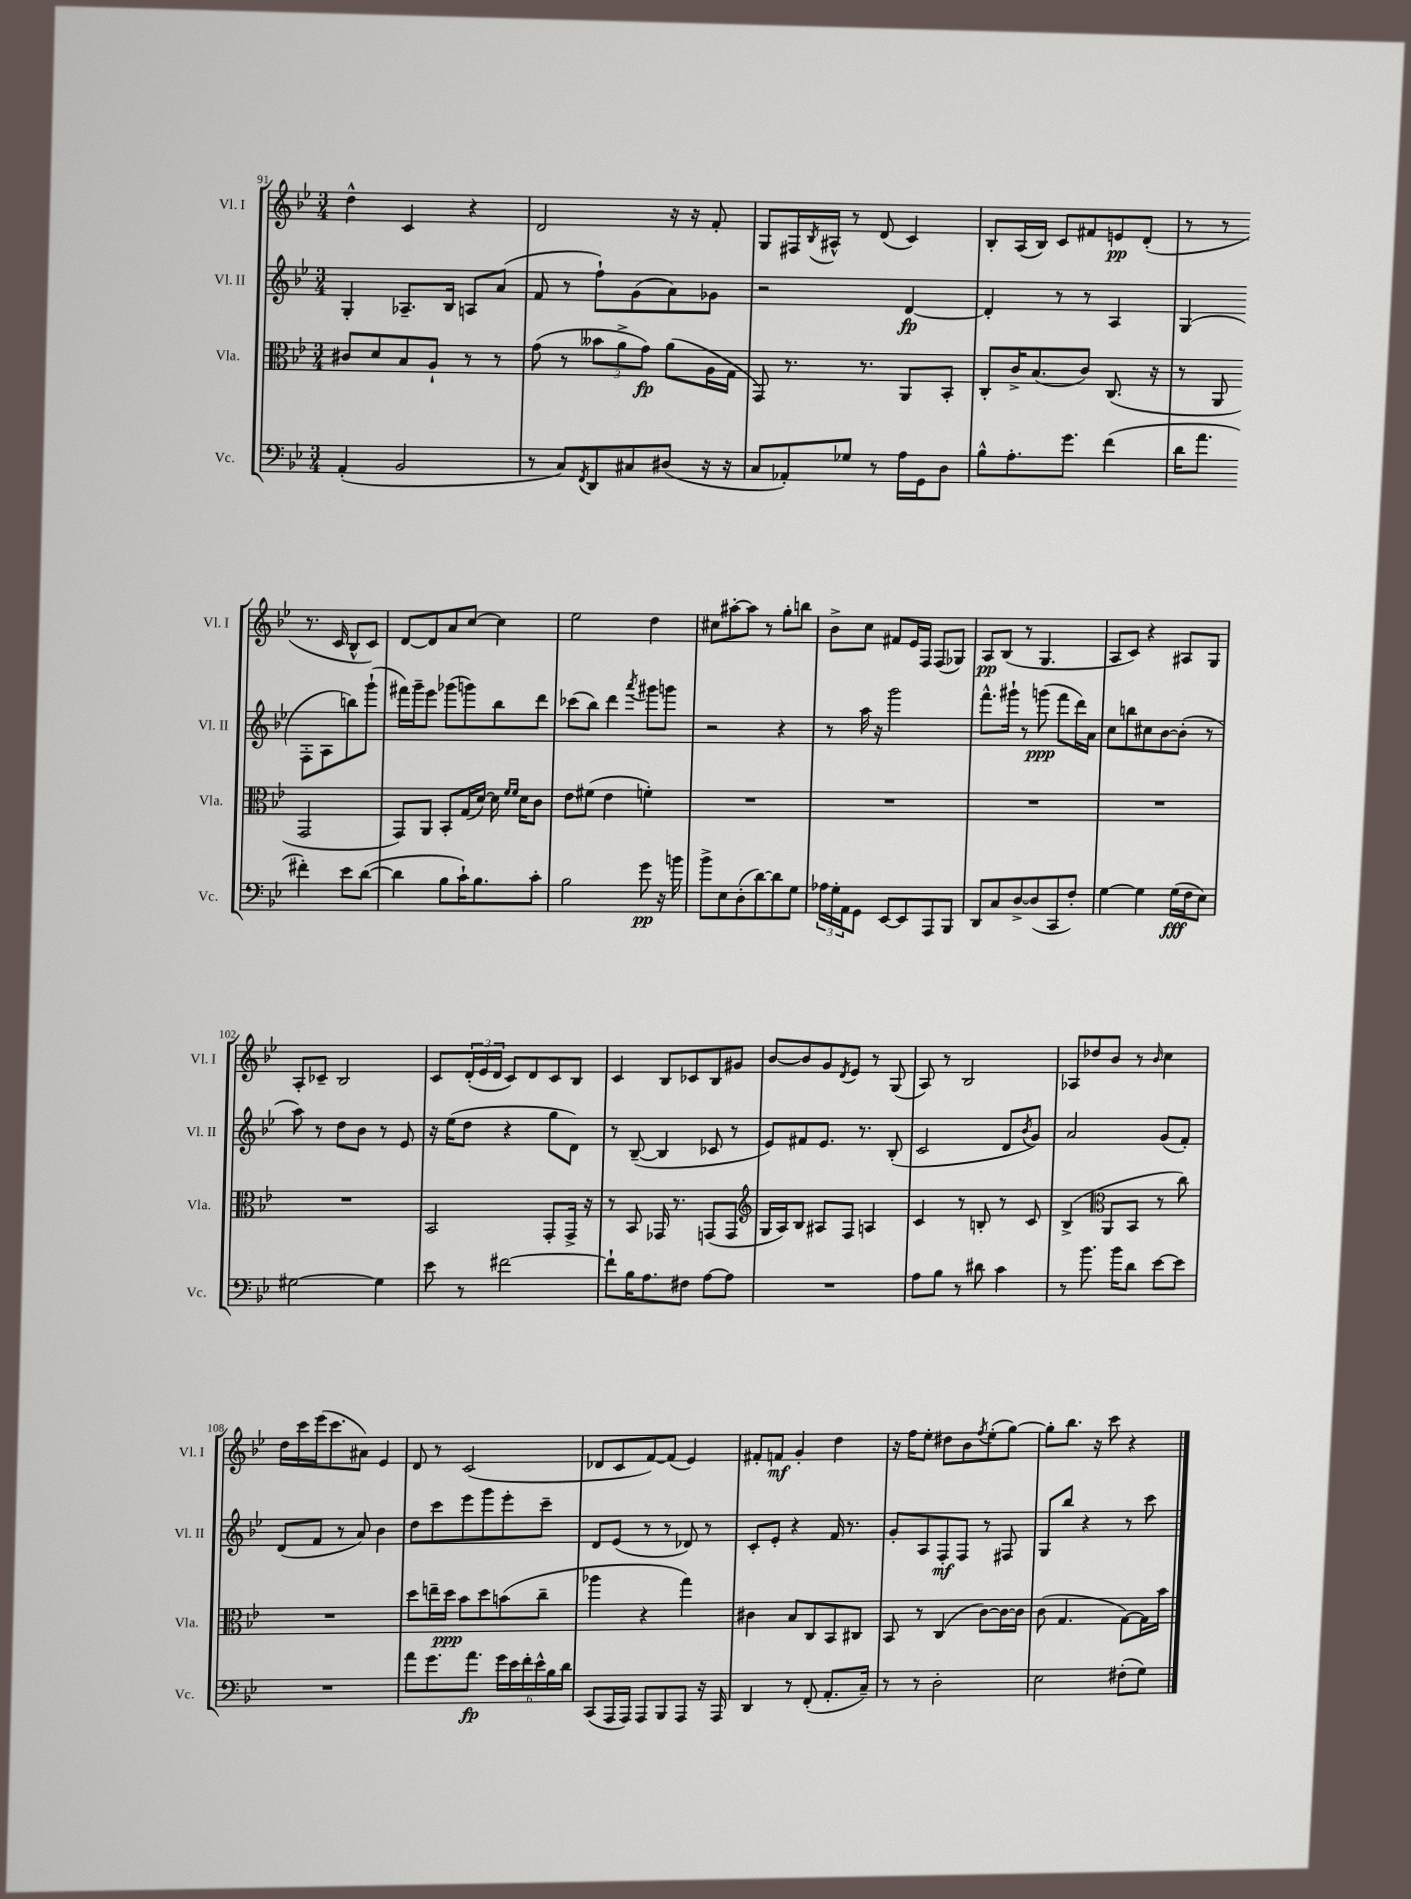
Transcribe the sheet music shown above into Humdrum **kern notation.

**kern	**kern	**kern	**kern
*staff4	*staff3	*staff2	*staff1
*clefF4	*clefC3	*clefG2	*clefG2
*k[b-e-]	*k[b-e-]	*k[b-e-]	*k[b-e-]
*M3/4	*M3/4	*M3/4	*M3/4
(4AA'	8c#	4G'	4dd^^
.	8d	.	.
2BB-	8B-	8.A-~	4c
.	8A`	.	.
.	.	16B-	.
.	8r	8A	4r
.	8r	(8a	.
=	=	=	=
8r	(8g	8f	2d
8C)	8r	8r	.
8qFF	.	.	.
8DD	12b--	8ff`)	.
.	12a^	.	.
8C#	.	(8g	.
.	12g)	.	.
(8D#	(8a	8a)	16r
.	.	.	16r
16r	16A	8g-	8f'
16r	16G	.	.
=	=	=	=
8C	8GG)	2r	8G
8AA-')	8.r	.	16F#
.	.	.	8qB-
.	.	.	16A#^^
8G-	.	.	8r
.	8.r	.	.
8r	.	.	(8d
16A	8AA	[4d	4c)
16GG	.	.	.
8D	8BB-'	.	.
=	=	=	=
8B-^^	8C'	4d']	8B-'
8.A'	16c^	.	(16A
.	(8.B-	.	16B-)
.	.	8r	8c
8.g	.	.	.
.	8c)	8r	8f#
(4f	(8.C	4A	8e
.	.	.	(8d'
.	16r	.	.
=	=	=	=
16d	8r	(4G	8r
8.a	.	.	.
.	8AA	.	8r
4f#')	2GG	8F'	8.r
.	.	8A	.
.	.	.	16c
8e-	.	8bb)	8B-^^
([8d	.	(8ggg`	8c)
=	=	=	=
4d]	8GG)	16fff#)	[8d
.	.	16ggg~	.
.	8AA	8eee-	8d]
8B-	8BB-'	(8ggg-	8a
16c`)	(16G	8ggg)	[8cc
8.B-	[16d)	.	.
.	16d]	8bb-	4cc]
.	16qqf	.	.
.	16qqf	.	.
.	16d	.	.
8c'	8c	8ddd	.
=	=	=	=
2B-	8e-	(8ccc-	2ee-
.	(8f#	8bb-)	.
.	4e-	4ddd	.
.	.	8qaaa	.
8g	4f')	8ggg#	4dd
16r	.	8ggg	.
16b	.	.	.
=	=	=	=
8b-^	2.r	2r	8cc#
8E-	.	.	[8aa#'
(8D'	.	.	8aa#]
[8d)	.	.	8r
8d]	.	4r	8gg'
8G	.	.	8bb
=	=	=	=
24A-	2.r	8r	8b-^
24G'	.	.	.
24AA	.	.	.
8GG	.	16aa	8cc
.	.	16r	.
[8EE-	.	2ggg	8f#
8EE-]	.	.	16e-
.	.	.	16F
8AAA	.	.	(8F
8BBB-	.	.	8G-)
=	=	=	=
8DD	2.r	8.fff^^	8A
8C	.	.	(8B-
.	.	16ggg#`	.
[8D^	.	8r	8r
(8D]	.	(8ggg	4.G
8CC	.	8fff	.
8F')	.	16ddd)	.
.	.	16a	.
=	=	=	=
[4G	2.r	8cc	8A
.	.	8bb	8c)
4G]	.	8cc#	4r
.	.	[8b-	.
(16G	.	(8b-']	8A#
16F	.	.	.
8E-)	.	8r	8G
=	=	=	=
[2G#	2.r	8aa)	8A'
.	.	8r	8c-~
.	.	8dd	2B-
.	.	8b-	.
4G#]	.	8r	.
.	.	8e-	.
=	=	=	=
8e-	2BB-	16r	8c
.	.	(16ee-	.
8r	.	8dd	(24d'
.	.	.	24e-
.	.	.	24d
[2f#	.	4r	8c)
.	.	.	8d
.	8GG'	8gg	8c
.	16GG^	8d)	8B-
.	16r	.	.
=	=	=	=
8f#`]	8r	8r	4c
16B-	8BB-	([8B-~	.
8.A	.	.	.
.	16GG-	4B-]	8B-
.	8.r	.	.
8F#	.	.	8c-
[8A	(8GG	8c-	8B-
8A]	8GG	8r	8g#
=	=	=	=
*	*clefG2	*	*
2.r	16G	8e-)	[8b-
.	16A)	.	.
.	8B-	8f#	8b-]
.	8A#	8.e-	8g
.	.	.	8qd
.	8F	.	8e-
.	.	8.r	.
.	4A	.	8r
.	.	(8B-'	(8G
=	=	=	=
8A	4c	2c	8A)
8B-	.	.	8r
8r	8r	.	2B-
8d#	8B'	.	.
4c	8r	8d	.
.	.	8qb-	.
.	8c	8g)	.
=	=	=	=
8r	(4B-^	2a	8A-
8.b-	.	.	8dd-
*	*clefC3	*	*
.	8AA	.	8b-
16b-	.	.	.
8d	8BB-	.	8r
.	.	.	16qqb-
[8e-	8r	(8g	4cc
8e-]	8cc)	8f')	.
=	=	=	=
2.r	2.r	(8d	16dd
.	.	.	16ccc
.	.	8f	(16eee-
.	.	.	8.ccc
.	.	8r	.
.	.	8a)	8a#)
.	.	4b-	4e-
=	=	=	=
8a	8dd	8dd	8d
8.g	16ee~	8ccc	8r
.	16dd	.	.
.	8b-	8eee-	(2c
8.a	.	.	.
.	8dd	8ggg	.
24g	(8b	8eee-'	.
24e-	.	.	.
24f'	.	.	.
24e-^^	8cc~	8ccc~	.
24B-	.	.	.
24d	.	.	.
=	=	=	=
(8CC	4aa-	8d	8d-
16AAA	.	(8e-	8c
16AAA)	.	.	.
8AAA	4r	8r	[8f)
8BBB-	.	8r	(8f]
8AAA	4gg)	8d-)	4e-)
16r	.	8r	.
16AAA	.	.	.
=	=	=	=
4DD	4c#	8c'	8f#'
.	.	8e-'	8f
8r	8B-	4r	4g'
(8FF'	8C	.	.
8.AA'	8BB-	16f	4dd
.	.	8.r	.
.	8C#	.	.
16C~)	.	.	.
=	=	=	=
8r	8BB-	8g'	16r
.	.	.	16ff
8r	8r	8A	8ee-'
2D'	(4C	8F'	8dd#
.	.	8F	8b-
.	.	.	8qff
.	[8c)	8r	(8ee-'
.	16c_	8F#	[8gg)
.	16c]	.	.
=	=	=	=
2E-	(8c	8G	8gg']
.	4.G	8bb-	8.bb-
.	.	4r	.
.	.	.	16r
.	.	.	8ccc
(8F#'	[8G)	8r	4r
8G)	16G]	8ccc	.
.	16b-	.	.
==	==	==	==
*-	*-	*-	*-
